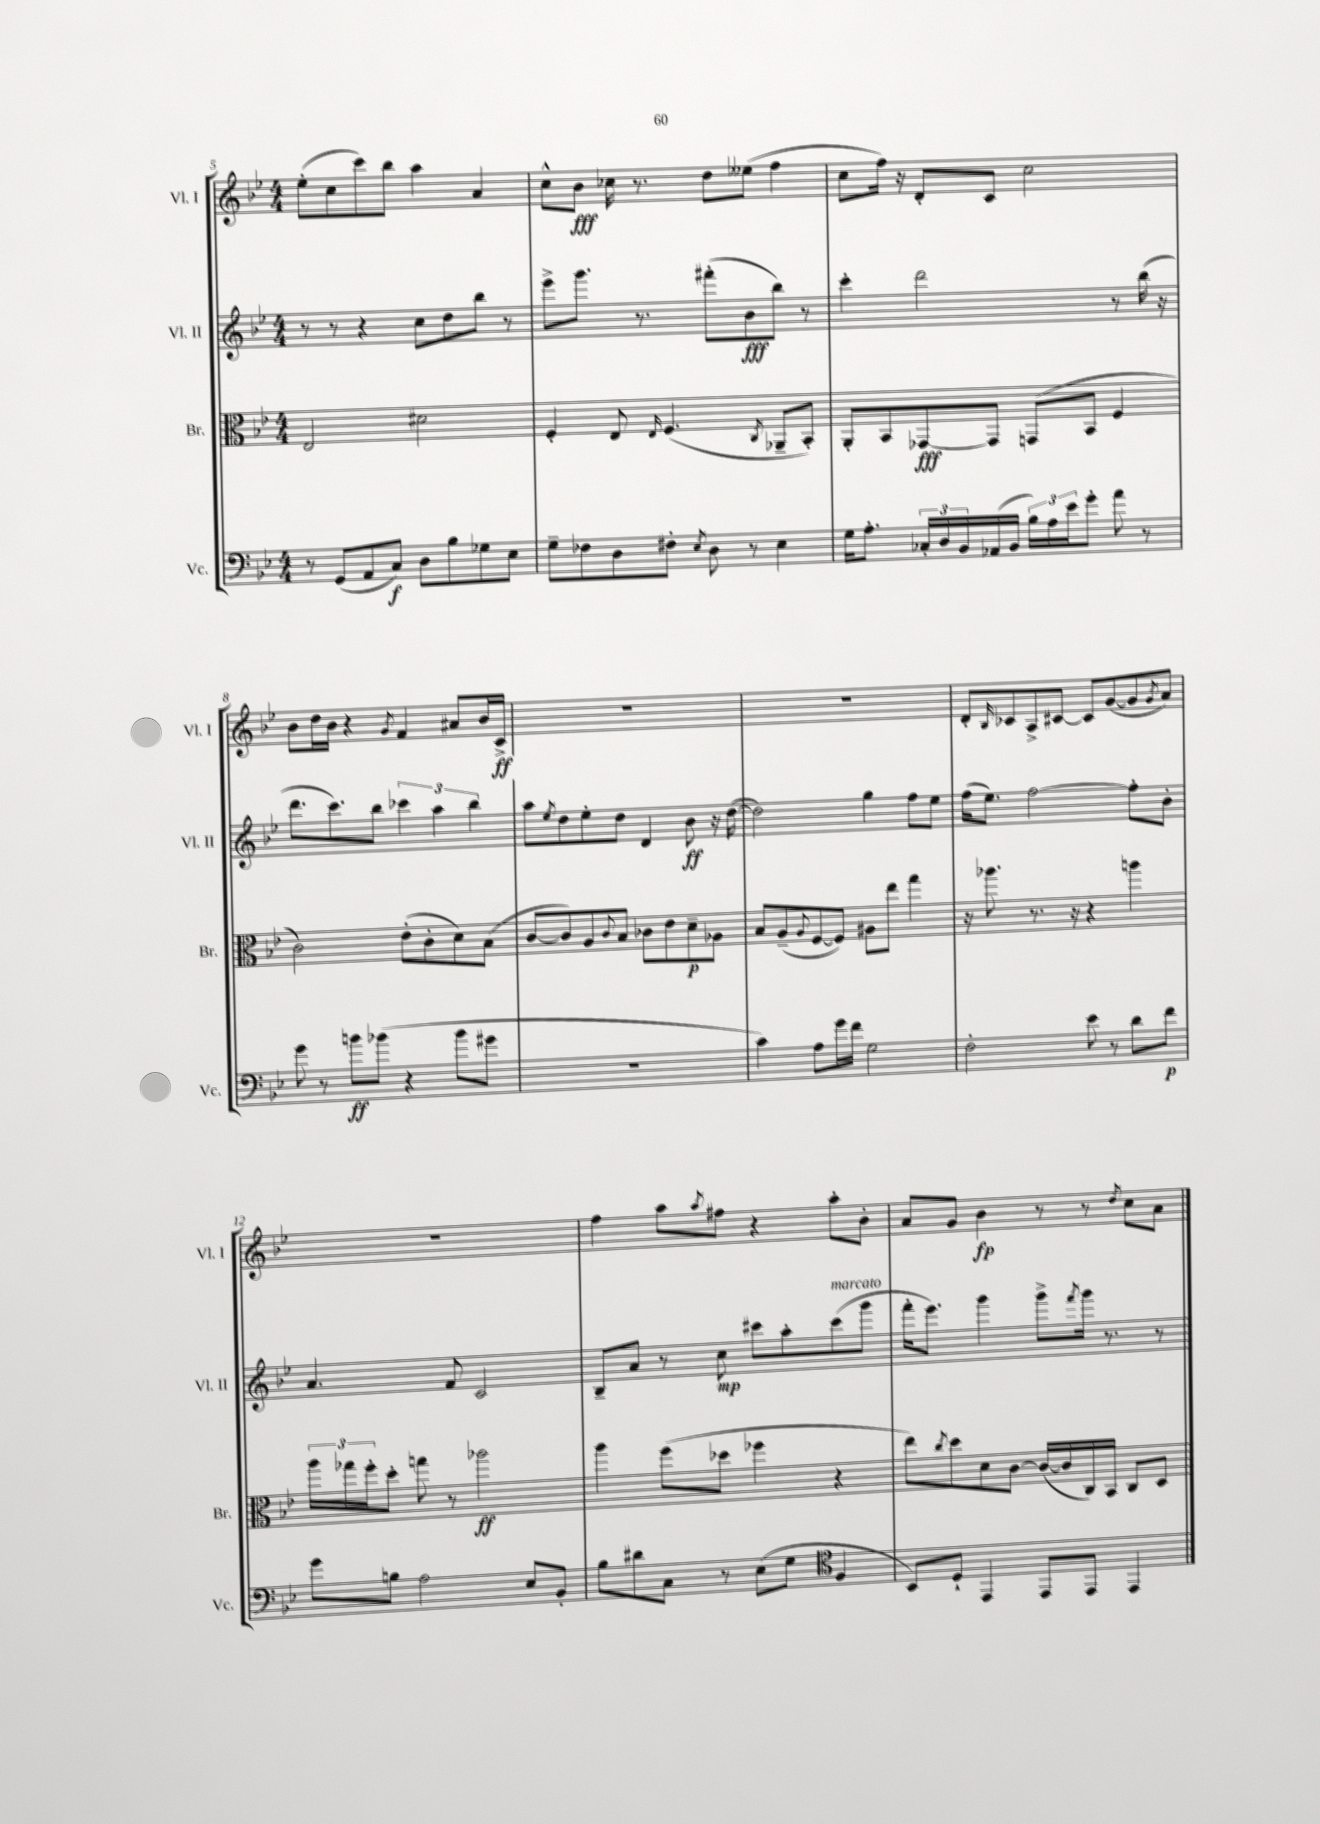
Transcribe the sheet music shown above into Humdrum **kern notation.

**kern	**kern	**kern	**kern
*staff4	*staff3	*staff2	*staff1
*clefF4	*clefC3	*clefG2	*clefG2
*k[b-e-]	*k[b-e-]	*k[b-e-]	*k[b-e-]
*M4/4	*M4/4	*M4/4	*M4/4
8r	2E-	8r	(8ee-'
(8GG	.	8r	8cc
8AA	.	4r	8ccc)
8C)	.	.	8bb-
8D	2d#	8cc	4aa
8B-	.	8dd	.
8G-	.	8bb-	4a
8E-	.	8r	.
=	=	=	=
8G~	4F'	8eee-^	8cc^^
8F-	.	8.ggg	8b-
8D	8E-	.	16cc-
.	.	8.r	8.r
.	16qqE-	.	.
8F#'	(4.F	.	.
8qE-	.	.	.
8D	.	(8fff#'	8dd
8r	.	8b-	(8ee--
.	8qC	.	.
4E-	8AA-~	8bb-)	4ff
.	8BB-')	8r	.
=	=	=	=
16G	8AA'	4ccc'	8cc
8.A'	.	.	.
.	8BB-	.	16ff)
.	.	.	16r
24C-'	[8GG-	2ddd	8d'
24D	.	.	.
24BB-	.	.	.
(16AA-	8GG-]	.	8c
16BB-	.	.	.
24B-)	(8GG	.	2cc
24A	.	.	.
24e-	.	.	.
8g'	8BB-	.	.
8a	4F	8r	.
8r	.	(16bb-	.
.	.	16r	.
=	=	=	=
8g	2c)	8.ddd	8b-
8r	.	.	16dd
.	.	8.ccc)	16b-
8b	.	.	4r
(8b-	.	8bb-	.
.	.	.	8qg
4r	(8e-'	6ccc-	4f
.	8c'	.	.
.	.	6aa	.
8b-	8d)	.	8a#
.	.	6bb-	.
8g#	(8B-	.	16b-
.	.	.	16c^
=	=	=	=
1r	[8c	8aa	1r
.	.	8qee-	.
.	8c])	8dd	.
.	8A	8ee-'	.
.	8qqc	.	.
.	8B-	8dd	.
.	8c-	4d	.
.	8e-	.	.
.	8d~	8b-	.
.	8A-	16r	.
.	.	([16dd	.
=	=	=	=
4c)	8B-	2dd])	1r
.	(8A~	.	.
.	8qqA	.	.
8A	[8F	.	.
16g	8F])	.	.
16f	.	.	.
2G	8A#	4gg	.
.	8ee-	.	.
.	4gg	8ff	.
.	.	8ee-	.
=	=	=	=
2F'	16r	(16ff	8d'
.	8.aa-	8.ee-)	.
.	.	.	16qqB-
.	.	.	8c-
.	8.r	[2ff	8A^
.	.	.	[8c#
.	16r	.	.
8e-	4r	.	8c#]
8r	.	.	([8g
8d	4aa	8ff']	8g]
.	.	.	8qg
8f	.	8b-'	8a)
=	=	=	=
8g	24aa	4.a	1r
.	24gg-	.	.
.	24ff'	.	.
8B	8dd'	.	.
2A	8gg	.	.
.	8r	8f	.
.	2aa-	2c	.
8E-	.	.	.
8BB-'	.	.	.
=	=	=	=
8B-	4aa	8B-~	4ff
8d#	.	8a	.
8C	(8ff	8r	8aa
.	.	.	8qaa
8r	8dd-	8cc	8ff#
(8E-	4ff-	8ccc#	4r
8G	.	8aa'	.
*clefC4	*	*	*
4F	4r	(8ccc#	8aa'
.	.	8ggg	8b-'
=	=	=	=
8BB-)	8ee-)	16fff'	8a
.	.	8.eee-)	.
.	8qcc	.	.
8D`	8dd	.	8g
4EE-	8d	4ggg	4b-
.	[8c	.	.
8EE-	(16c_	8ggg^	8r
.	16c]	.	.
.	.	8qfff	.
8EE-	16C)	16ggg	8r
.	16BB-	8.r	.
.	.	.	8qdd
4EE-	8C	.	8cc
.	8D	8r	8a
==	==	==	==
*-	*-	*-	*-
